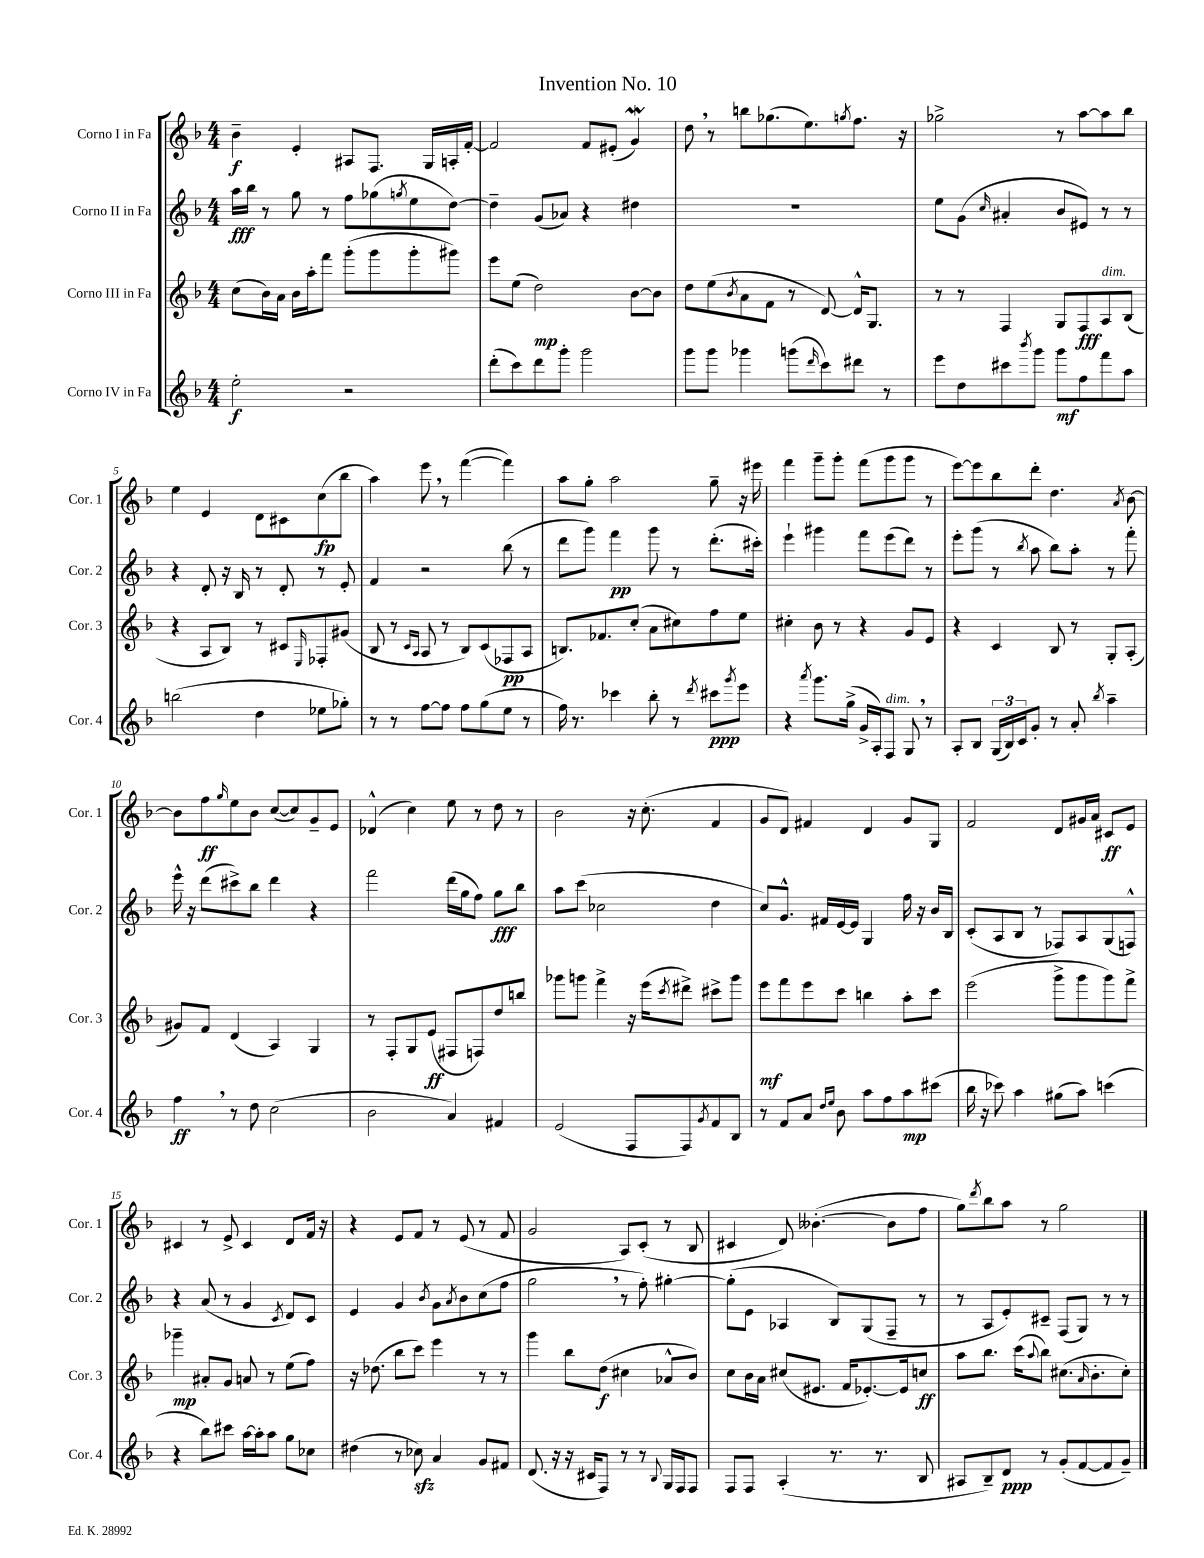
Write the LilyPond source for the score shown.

\header { title = "Invention No. 10" }
<<
\new StaffGroup <<
\new Staff = "s0" \with { instrumentName = "Corno I in Fa" shortInstrumentName = "Cor. 1" } {
    \clef treble \key f \major \numericTimeSignature \time 4/4
    bes'4--\f e'4-. ais8 f8. g16 a16-. f'16~-. |
    f'2 f'8 eis'8-.( g'4\mordent) |
    d''8 \breathe r8 b''8 ges''8.( e''8.) \acciaccatura { g''8 } f''8. r16 |
    ges''2-> r8 a''8~ a''8 bes''8 |
    e''4 e'4 d'8 cis'8 c''8\fp( bes''8 |
    a''4) e'''8 \breathe r8 f'''4~( f'''4) |
    a''8 g''8-. a''2 g''8-- r16 eis'''16 |
    f'''4 g'''8-- g'''8-. f'''8( g'''8 g'''8 r8 |
    e'''8~) e'''8 bes''8 d'''8-. d''4. \acciaccatura { a'8 } bes'8~ |
    bes'8 f''8\ff \grace { g''16 } e''8 bes'8 c''8~( c''8) g'8-- e'8 |
    des'4-^( c''4) e''8 r8 d''8 r8 |
    bes'2 r16 c''8.-.( f'4 |
    g'8 d'8) fis'4 d'4 g'8 g8 |
    f'2 d'8 gis'16 a'16 cis'8\ff e'8 |
    cis'4 r8 e'8-> cis'4 d'8 f'16 r16 |
    r4 e'8 f'8 r8 e'8( r8 f'8 |
    g'2 a8) c'8-.( r8 bes8 |
    cis'4 d'8) beses'4.~-.( beses'8 f''8 |
    g''8) \acciaccatura { d'''8 } bes''8 a''8 r8 g''2 \bar "|." |
}
\new Staff = "s1" \with { instrumentName = "Corno II in Fa" shortInstrumentName = "Cor. 2" } {
    \clef treble \key f \major \numericTimeSignature \time 4/4
    a''16\fff bes''16 r8 g''8 r8 f''8 ges''8( \acciaccatura { g''8 } e''8 d''8~) |
    d''4-- g'8( aes'8) r4 dis''4 |
    R1 |
    e''8 g'8( \grace { c''16 } ais'4-. bes'8 eis'8) r8 r8 |
    r4 d'8-. r16 bes16 r8 d'8-. r8 e'8-. |
    f'4 r2 bes''8( r8 |
    d'''8 g'''8) f'''4\pp g'''8 r8 d'''8.-.( cis'''16-.) |
    e'''4-! gis'''4 f'''8 e'''8( d'''8) r8 |
    e'''8-. g'''8( r8 \acciaccatura { bes''8 } a''8 bes''8) a''8-. r8 f'''8-. |
    e'''16-^ r16 d'''8( cis'''8->) bes''8 d'''4 r4 |
    f'''2 d'''16( g''16 f''8) g''8\fff bes''8 |
    a''8 c'''8( ces''2 d''4 |
    c''8) g'8.-^ fis'16 e'16~ e'16 g4 f''16 r16 bes'16 bes16 |
    c'8-.( a8 bes8 r8 fes8) a8 g8( f8-^) |
    r4 a'8( r8 g'4 \acciaccatura { c'8 } d'8) c'8 |
    e'4 g'4 \acciaccatura { bes'8 } g'8 \acciaccatura { a'8 } bes'8 c''8( f''8 |
    g''2 \breathe r8 f''8-.) gis''4~-. |
    gis''8-.( e'8 aes4 bes8) g8( f8-- r8 |
    r8 a8 e'8-.) cis'8-- f8( g8) r8 r8 \bar "|." |
}
\new Staff = "s2" \with { instrumentName = "Corno III in Fa" shortInstrumentName = "Cor. 3" } {
    \clef treble \key f \major \numericTimeSignature \time 4/4
    c''8( bes'16) a'16 bes'16 a''16-. f'''8 g'''8-.( g'''8 g'''8-. gis'''8) |
    e'''8 e''8( d''2\mp) bes'8~ bes'8 |
    d''8 e''8( \acciaccatura { bes'8 } a'8 f'8 r8 d'8~) d'16-^ g8. |
    r8 r8 f4 g8 f8\fff a8^\markup { \italic "dim." } bes8( |
    r4 a8 bes8) r8 cis'8 \grace { e16 } fes8-. gis'8( |
    bes8 r8 \grace { c'16 a16 } a8 r8 bes8) c'8( fes8\pp a8 |
    b8.) fes'8. c''8-.( a'8 cis''8) f''8 e''8 |
    cis''4-. bes'8 r8 r4 g'8 e'8 |
    r4 c'4 bes8 r8 g8-. a8-.( |
    gis'8) f'8 d'4( a4) g4 |
    r8 f8-. g8 e'8\ff( fis8 f8) d''8 b''8 |
    ges'''8 g'''8 f'''4-> r16 e'''16( \acciaccatura { c'''8 } dis'''8->) cis'''8-> g'''8 |
    e'''8\mf f'''8 e'''8 c'''8 b''4 a''8-. c'''8 |
    e'''2( g'''8-> g'''8 g'''8) f'''8-> |
    ges'''4--\mp ais'8-. g'8 a'8 r8 e''8( f''8) |
    r16 des''8.( bes''8 c'''8) e'''4 r8 r8 |
    g'''4 bes''8 d''8\f( cis''4 aes'8-^ bes'8) |
    c''8 bes'16 a'16 cis''8( eis'8. f'16 ees'8.~-.) ees'16 c''8\ff |
    a''8 bes''8. c'''16( \appoggiatura { a''8 } bes''8) cis''8.( \grace { a'16 } bes'8.-. cis''8-.) \bar "|." |
}
\new Staff = "s3" \with { instrumentName = "Corno IV in Fa" shortInstrumentName = "Cor. 4" } {
    \clef treble \key f \major \numericTimeSignature \time 4/4
    e''2-.\f r2 |
    d'''8-.( c'''8) d'''8 g'''8-. g'''2 |
    g'''8 g'''8 ges'''4 g'''8( \grace { d'''16 } c'''8) dis'''8 r8 |
    e'''8 d''8 cis'''8 \acciaccatura { bes'''8 } g'''8 g'''8\mf f''8 f'''8 a''8 |
    b''2( d''4 ees''8 ges''8-.) |
    r8 r8 f''8~ f''8 f''8 g''8( e''8 r8 |
    f''16) r8. ces'''4 bes''8-. r8 \acciaccatura { d'''8 } cis'''8\ppp \acciaccatura { g'''8 } e'''8 |
    r4 \acciaccatura { a'''8 } g'''8. g''16->( g'16-> a16-.) f8^\markup { \italic "dim." } g8 \breathe r8 |
    a8-. bes8 \tuplet 3/2 { g16( bes16) c'16 } g'8-. r8 a'8-. \acciaccatura { bes''8 } a''4-- |
    f''4\ff \breathe r8 d''8 c''2( |
    bes'2 a'4) fis'4 |
    e'2( f8 f8) \acciaccatura { g'8 } f'8 bes8 |
    r8 f'8 a'8 \grace { d''16 e''16 } bes'8 a''8 f''8 a''8\mp cis'''8( |
    bes''16 r16 ces'''8) a''4 gis''8( a''8) c'''4( |
    r4 bes''8) cis'''8 a''16~ a''16-. a''8 g''8 ces''8 |
    dis''4( r8 ces''8\sfz) a'4 g'8 fis'8 |
    d'8.( r16 r16 cis'16 f8) r8 r8 \appoggiatura { bes8 } g16 f16 f8 |
    f8 f8 a4-.( r8. r8. bes8 |
    ais8 bes8--) d'8\ppp r8 g'8-.( f'8~ f'8 g'8--) \bar "|." |
}
>>
>>
